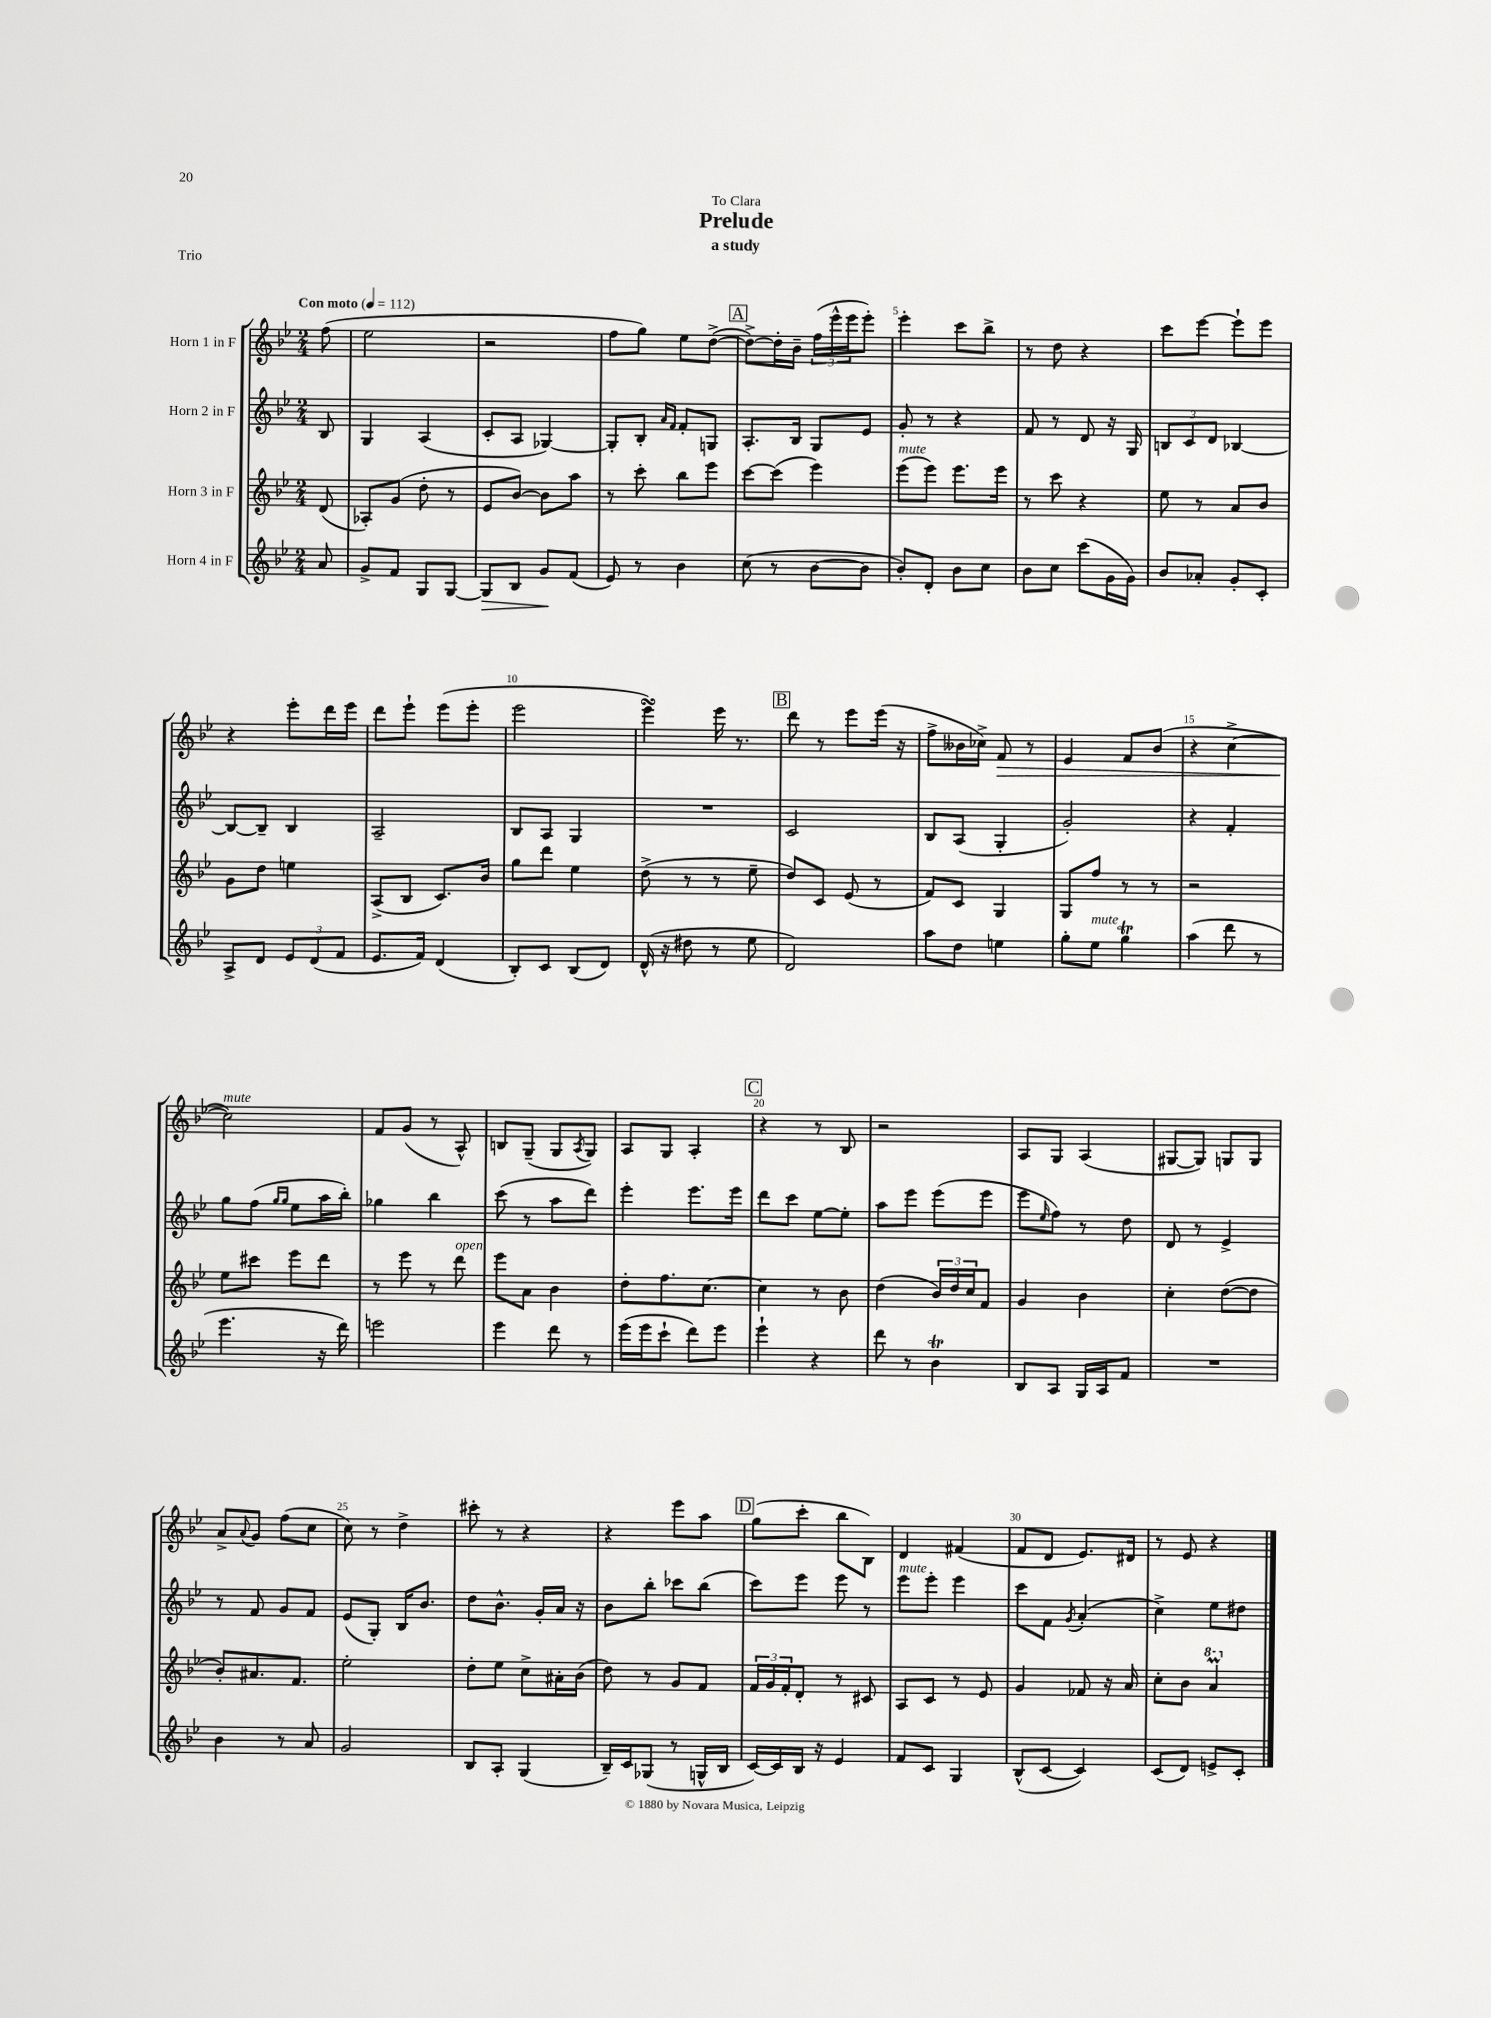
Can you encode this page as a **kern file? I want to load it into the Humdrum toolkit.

**kern	**dynam	**kern	**kern	**kern	**dynam
*part4	*part4	*part3	*part2	*part1	*part1
*staff4	*staff4	*staff3	*staff2	*staff1	*staff1
*I"Horn 4 in F	*	*I"Horn 3 in F	*I"Horn 2 in F	*I"Horn 1 in F	*
*clefG2	*	*clefG2	*clefG2	*clefG2	*
*k[b-e-]	*	*k[b-e-]	*k[b-e-]	*k[b-e-]	*
*M2/4	*	*M2/4	*M2/4	*M2/4	*
*MM112	*	*MM112	*MM112	*MM112	*
=	=	=	=	=	=
!	!	!	!	!LO:TX:a:B:t=Con moto	!
8a/	.	(8d/	8B-/	(8ff\	.
=1	=1	=1	=1	=1	=1
8g^/L	.	8A-X'/L)	4G/	2ee-\	.
8f/J	.	(8g/J	.	.	.
8G/L	.	8dd'\	(4A/	.	.
[8G/J	.	8r	.	.	.
=2	=2	=2	=2	=2	=2
!	!LO:HP:b	!	!	!	!
8G/L]	>	8e-/L	8c'/L	2r	.
8B-/J	.	[8b-/J)	8A/J	.	.
8g/L	.	8b-\L]	[4G-X/)	.	.
(8f/J	]	8aa\J	.	.	.
=3	=3	=3	=3	=3	=3
8e-/)	.	8r	8G-'/L]	8ff\L	.
8r	.	8ccc'\	8B-'/J	8gg\J)	.
.	.	.	16qqa/LL	.	.
.	.	.	16qqf/JJ	.	.
4b-\	.	8bb-\L	8f'/L	8ee-\L	.
.	.	8eee-\J	8Gn/J	([8dd^\J	.
!!LO:REH:place=s1:t=A
=4	=4	=4	=4	=4	=4
(8cc\	.	[8ccc\L	8.A'/L	8dd^\L_)	.
8r	.	(8ccc\J]	.	16dd'\L]	.
.	.	.	16B-/Jk	16b-~\JJ	.
[8b-\L	.	4eee-\)	8G/L	(24ff\LL	.
.	.	.	.	24eee-^^\	.
.	.	.	.	24eee-\J	.
8b-\J]	.	.	8e-/J	8eee-'\J)	.
=5	=5	=5	=5	=5	=5
!	!	!LO:TX:a:i:t=mute	!	!	!
8b-'/L)	.	(8eee-\L	8g'/	4eee-'\	.
8d'/J	.	8eee-\J)	8r	.	.
8b-\L	.	8.eee-\L	4r	8ccc\L	.
8cc\J	.	.	.	8bb-^\J	.
.	.	16eee-\Jk	.	.	.
=6	=6	=6	=6	=6	=6
8b-\L	.	8r	8f/	8r	.
8cc\J	.	8ccc\	8r	8dd\	.
(8ccc\L	.	4r	8d/	4r	.
16g\L	.	.	16r	.	.
16g\JJ)	.	.	16G/	.	.
=7	=7	=7	=7	=7	=7
8b-/L	.	8ee-\	12Bn/L	8ccc\L	.
.	.	.	12c/	.	.
8a-X'/J	.	8r	.	[8eee-\J	.
.	.	.	12d/J	.	.
8g'/L	.	8a/L	[4B-X/	8eee-`\L]	.
8c'/J	.	8b-/J	.	8eee-\J	.
!!LO:LB:g=z
=8	=8	=8	=8	=8	=8
8A^/L	.	8g\L	8B-/L_	4r	.
8d/J	.	8dd\J	8B-~/J]	.	.
12e-/L	.	4een\	4B-/	8eee-'\L	.
(12d/	.	.	.	.	.
.	.	.	.	16ddd\L	.
12f/J	.	.	.	.	.
.	.	.	.	16eee-\JJ	.
=9	=9	=9	=9	=9	=9
8.e-/L	.	(8A^/L	2A~/	8ddd\L	.
.	.	8B-/J	.	8eee-`\J	.
16f/Jk)	.	.	.	.	.
(4d/	.	8.c/L)	.	(8eee-\L	.
.	.	.	.	8eee-'\J	.
.	.	16b-/Jk	.	.	.
=10	=10	=10	=10	=10	=10
8B-'/L)	.	8gg\L	8B-/L	2eee-\	.
8c/J	.	8ddd\J	8A/J	.	.
(8B-/L	.	4ee-\	4G/	.	.
8d/J)	.	.	.	.	.
=11	=11	=11	=11	=11	=11
(16d^^/	.	(8dd^\	2r	4eee-sSSs\)	.
16r	.	.	.	.	.
8dd#X\	.	8r	.	.	.
8r	.	8r	.	16eee-\	.
.	.	.	.	8.r	.
8ee-\	.	8ee-~\	.	.	.
!!LO:REH:place=s1:t=B
=12	=12	=12	=12	=12	=12
2d/)	.	8dd/L)	2c/	8ddd\	.
.	.	8c/J	.	8r	.
.	.	(8e-/	.	8eee-\L	.
.	.	8r	.	(16eee-\Jk	.
.	.	.	.	16r	.
=13	=13	=13	=13	=13	=13
8aa\L	.	8f/L)	8B-/L	8ff^\L	.
8dd\J	.	8c/J	(8A/J	16b--X\L	.
.	.	.	.	16cc-X^\JJ)	.
!	!	!	!	!	!LO:HP:b
4een\	.	4G/	4G'/	8f/	>
.	.	.	.	8r	.
=14	=14	=14	=14	=14	=14
8gg'\L	.	8G/L	2g'/)	4e-/	.
!LO:TX:a:i:t=mute	!	!	!	!	!
8ee-\J	.	8ff/J	.	.	.
4ggT\	.	8r	.	8f/L	.
.	.	8r	.	(8b-/J	.
=15	=15	=15	=15	=15	=15
(4aa\	.	2r	4r	4r	.
8ddd\	.	.	4f'/	[4cc^\	.
8r	.	.	.	.	.
!!LO:LB:g=z
=16	=16	=16	=16	=16	=16
!	!	!	!	!LO:TX:a:i:t=mute	!
4.eee-\	.	8ee-\L	8gg\L	2cc\])	.
.	.	8ccc#X\J	(8ff\J	.	.
.	.	.	16qqgg/LL	.	.
.	.	.	16qqgg/JJ	.	.
.	.	8eee-\L	8ee-\L	.	.
16r	.	8ddd\J	16aa\L	.	.
16ddd\)	.	.	16bb-'\JJ)	.	.
.	.	.	.	.	]
=17	=17	=17	=17	=17	=17
2eeen\	.	8r	4gg-X\	8f/L	.
.	.	8eee-\	.	(8g/J	.
.	.	8r	4bb-\	8r	.
!	!	!LO:TX:a:i:t=open	!	!	!
.	.	8ddd\	.	8A^^/)	.
=18	=18	=18	=18	=18	=18
4eee-\	.	8eee-\L	(8ccc\	8Bn/L	.
.	.	8a\J	8r	(8G~/J	.
8ddd\	.	4b-\	8aa\L	8G/L	.
.	.	.	.	8qA/	.
8r	.	.	8ddd\J)	8G/J)	.
=19	=19	=19	=19	=19	=19
(16eee-\LL	.	8dd'\L	4eee-'\	8A/L	.
16eee-\J	.	.	.	.	.
8ccc`\J	.	8.ff\	.	8G/J	.
8ddd\L)	.	.	8.eee-\L	4A'/	.
.	.	[8.cc\J	.	.	.
8eee-\J	.	.	.	.	.
.	.	.	16eee-\Jk	.	.
!!LO:REH:place=s1:t=C
=20	=20	=20	=20	=20	=20
4eee-`\	.	4cc\]	8ddd\L	4r	.
.	.	.	8ccc\J	.	.
4r	.	8r	[8ee-\L	8r	.
.	.	8b-\	8ee-'\J]	8B-/	.
=21	=21	=21	=21	=21	=21
8ddd\	.	(4dd\	8aa\L	2r	.
8r	.	.	8eee-\J	.	.
4b-T\	.	24b-/LL)	(8eee-\L	.	.
.	.	24dd/	.	.	.
.	.	24cc/J	.	.	.
.	.	8f/J	8eee-\J	.	.
=22	=22	=22	=22	=22	=22
8B-/L	.	4g/	8eee-\L	8A/L	.
.	.	.	16qqee-/	.	.
8A/J	.	.	8ff\J)	8G/J	.
16G/LL	.	4b-\	8r	(4A/	.
16A/J	.	.	.	.	.
8f/J	.	.	8dd\	.	.
=23	=23	=23	=23	=23	=23
2r	.	4cc'\	8d/	[8G#X/L	.
.	.	.	8r	8G#/J])	.
.	.	([8dd\L	4e-^/	8Gn/L	.
.	.	8dd\J]	.	8G/J	.
!!LO:LB:g=z
=24	=24	=24	=24	=24	=24
4b-\	.	8b-'/L)	8r	8a^/L	.
.	.	.	.	8qqa/	.
.	.	8.a#X/	8f/	8g/J	.
8r	.	.	8g/L	(8ff\L	.
.	.	8.f/J	.	.	.
8a/	.	.	8f/J	8cc\J	.
=25	=25	=25	=25	=25	=25
2g/	.	2ee-'\	(8e-/L	8cc\)	.
.	.	.	8G'/J)	8r	.
.	.	.	16B-/KL	4dd^\	.
.	.	.	8.b-/J	.	.
=26	=26	=26	=26	=26	=26
8B-/L	.	8dd'\L	8dd\L	8ccc#X'\	.
8A'/J	.	8ee-\J	8.b-^^\J	8r	.
(4G/	.	8cc^\L	.	4r	.
.	.	.	16g'/LL	.	.
.	.	16a#X'\L	16a/JJ	.	.
.	.	(16b-\JJ	16r	.	.
=27	=27	=27	=27	=27	=27
16B-~/LL)	.	8dd\)	8b-\L	4r	.
16c/J	.	.	.	.	.
(8G-X/J	.	8r	8bb-'\J	.	.
8r	.	8g/L	8ccc-X\L	8eee-\L	.
16Gn^^/LL	.	8f/J	(8bb-\J	8aa\J	.
16B-/JJ	.	.	.	.	.
!!LO:REH:place=s1:t=D
=28	=28	=28	=28	=28	=28
[16c/LL)	.	24f/LL	8ccc\L)	(8gg\L	.
.	.	24g/	.	.	.
16c/]	.	.	.	.	.
.	.	24f'/J	.	.	.
16B-/JJ	.	8d'/J	8eee-\J	8ccc'\J	.
16r	.	.	.	.	.
4e-/	.	8r	8eee-\	8bb-\L	.
.	.	8c#X/	8r	8B-\J)	.
=29	=29	=29	=29	=29	=29
!	!	!	!LO:TX:a:i:t=mute	!	!
8f/L	.	8A/L	8eee-\L	4d/	.
8c/J	.	8c/J	8eee-'\J	.	.
4G/	.	8r	4eee-\	(4f#X/	.
.	.	8e-/	.	.	.
=30	=30	=30	=30	=30	=30
(8B-^^/L	.	4g/	8ccc\L	8f/L	.
[8c/J	.	.	8f\J	8d/J	.
.	.	.	8qg/	.	.
4c/])	.	8f-X/	(4a'/	8.e-/L)	.
.	.	16r	.	.	.
.	.	16a/	.	16d#X/Jk	.
=31	=31	=31	=31	=31	=31
(8c/L	.	8cc'\L	4cc^\)	8r	.
8d/J)	.	8b-\J	.	8e-/	.
*	*	*8va	*	*	*
8en^/L	.	4aam/	8ee-\L	4r	.
8c'/J	.	.	8dd#X\J	.	.
*	*	*X8va	*	*	*
==	==	==	==	==	==
*-	*-	*-	*-	*-	*-
